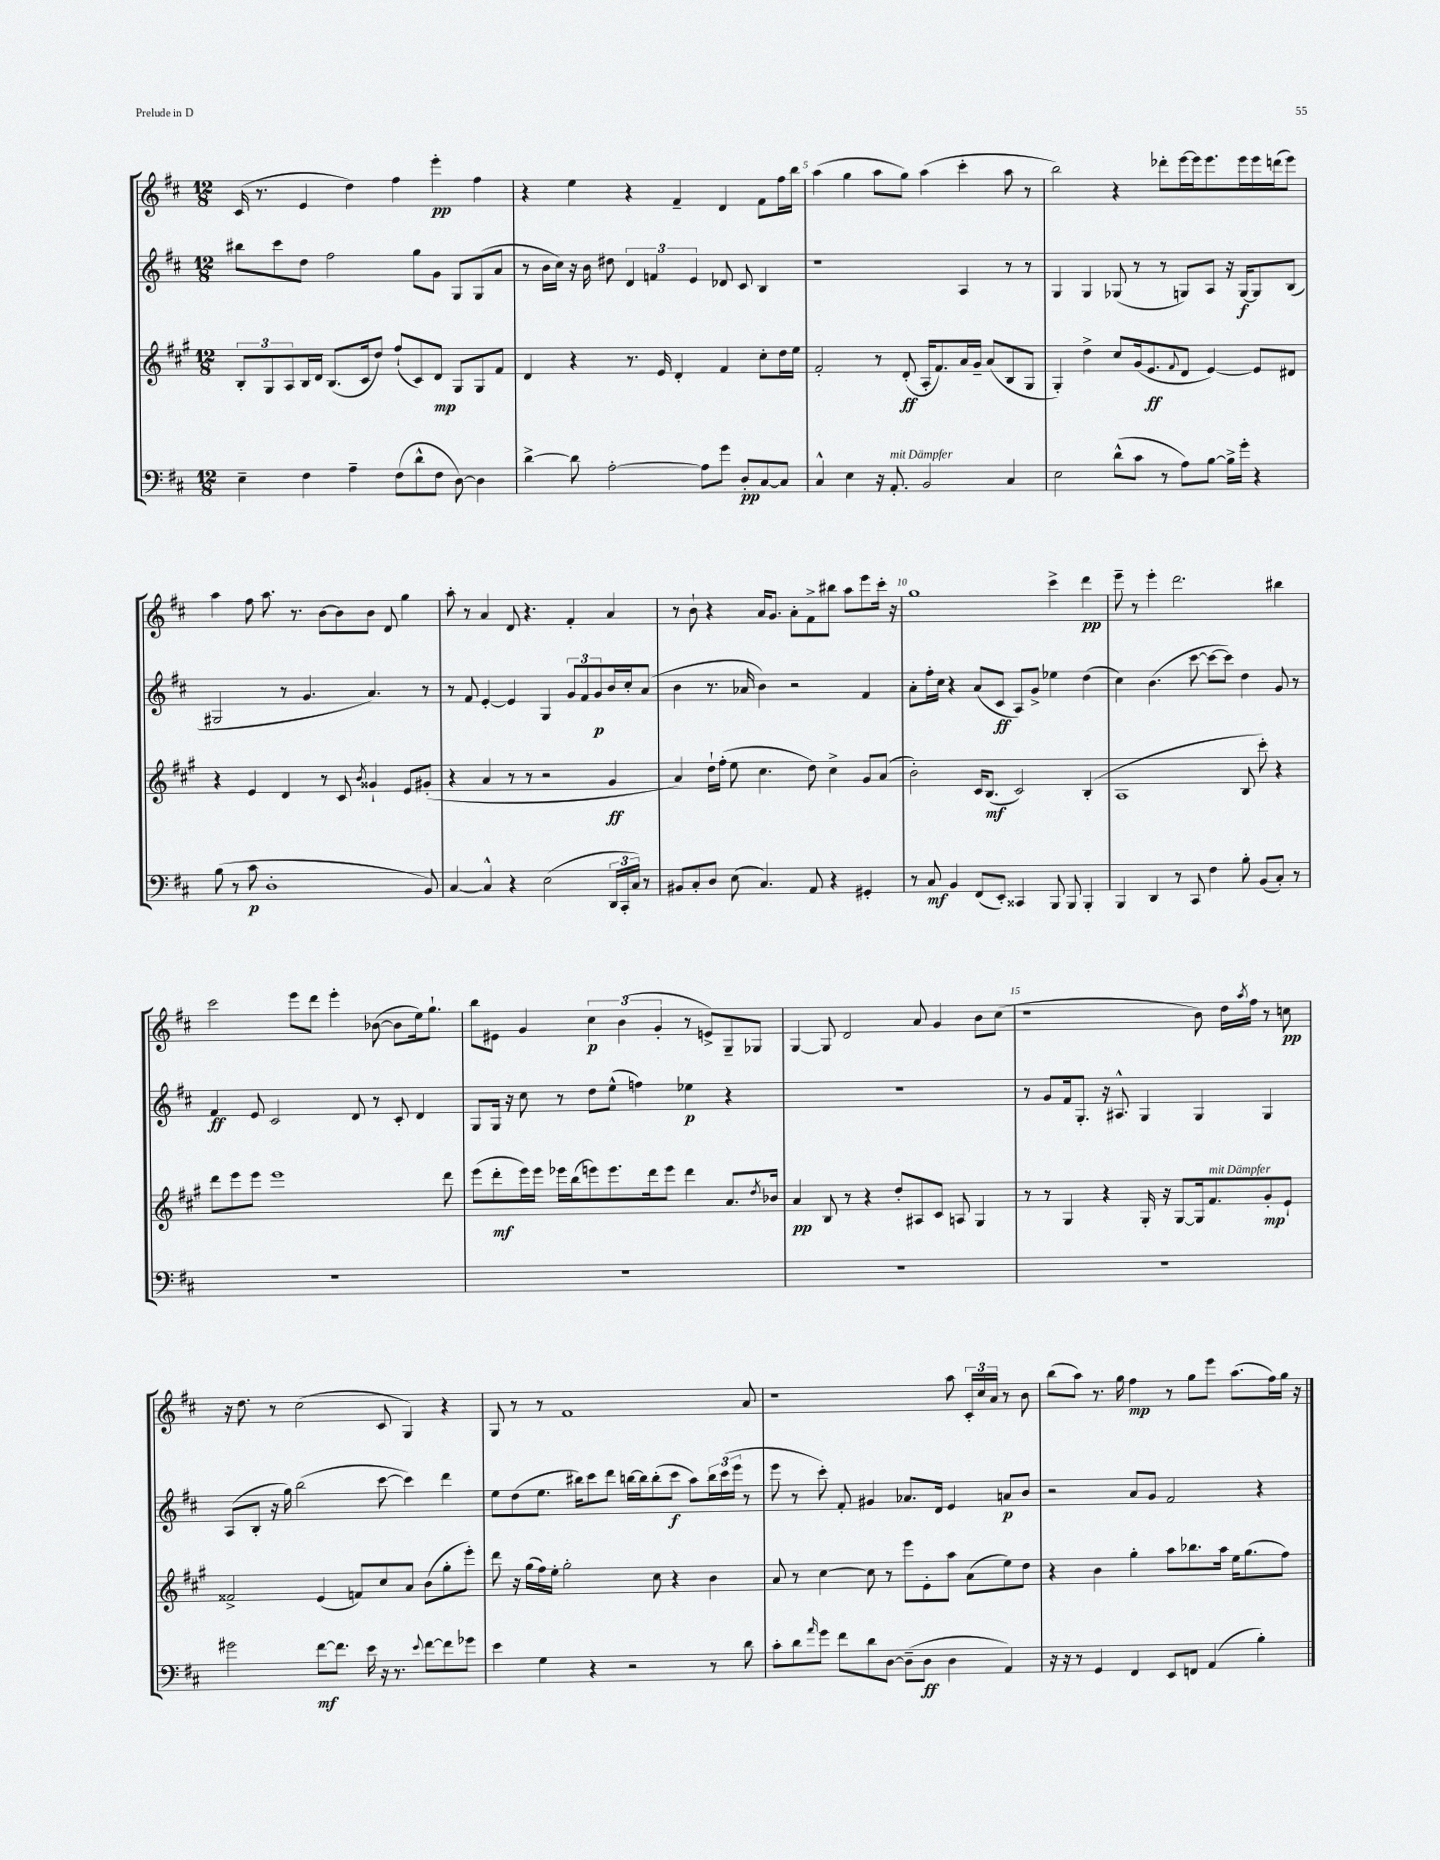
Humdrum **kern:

**kern	**kern	**kern	**kern
*staff4	*staff3	*staff2	*staff1
*clefF4	*clefG2	*clefG2	*clefG2
*k[f#c#]	*k[f#c#g#]	*k[f#c#]	*k[f#c#]
*M12/8	*M12/8	*M12/8	*M12/8
4E~	12B'	8bb#	(16c#
.	.	.	8.r
.	12G#	.	.
.	.	8ccc#	.
.	12A	.	.
4F#	16B	8dd	4e
.	16d	.	.
.	(8.B	2ff#	.
4A~	.	.	4dd)
.	16c#	.	.
.	8dd)	.	.
(8F#	(8ff#`	.	4ff#
8d^^	8c#)	8gg	.
8F#	8d	8g	4eee'
[8D)	8G#	8G	.
4D]	8G#	(8G	4ff#
.	8f#	8a	.
=	=	=	=
[4d^	4d	8r	4r
.	.	16b	.
.	.	16cc#)	.
8d]	4r	16r	4ee
.	.	16b	.
[2A'	.	8dd#	.
.	8.r	6d	4r
.	.	6f	.
.	16e	.	.
.	4d'	.	4f#~
.	.	6e	.
8A]	.	.	.
8g	4f#	8d-	4d
8D'	.	8c#	.
[8C#	8cc#'	4B	8f#
8C#]	16dd	.	16ff#
.	16ee	.	16bb
=	=	=	=
4C#^^	2f#'	1r	(4aa
4E	.	.	4gg
16r	8r	.	8aa
8.AA'	.	.	.
.	(8d'	.	8gg)
2BB	16A'	.	(4aa
.	8.f#)	.	.
.	16a	4A	4ccc#'
.	16g#~	.	.
.	(8a	.	.
4C#	8B	8r	8aa
.	8G#	8r	8r
=	=	=	=
2E	4G#')	4G	2bb)
.	4dd^	4G	.
(8d^^	8cc#	(8G-	4r
8c#	(16g#	8r	.
.	8.e	.	.
8r	.	8r	8ddd-'
.	8qqf#	.	.
8A)	8d	8G)	[16eee
.	.	.	16eee]
[8B	[4e)	8A	8.eee
16B^]	.	16r	.
16g'	.	[16G	16eee
4r	8e]	8G]	16eee
.	.	.	(16ddd
.	8d#	(8B	8eee)
=	=	=	=
(8B	4r	2G#	4aa
8r	.	.	.
8c#	4e	.	8ff#
1D'	.	.	8.aa
.	4d	8r	.
.	.	.	8.r
.	.	4.g	.
.	8r	.	[8b
.	8c#	.	8b]
.	8qb	.	.
.	4g##`	4.a)	8b
.	.	.	8d
.	8e	.	4gg
8BB)	(8g#'	8r	.
=	=	=	=
[4C#	4r	8r	8aa'
.	.	8f#	8r
4C#^^]	4a	[4e'	4a
4r	8r	4e]	8d
.	8r	.	4.r
(2E	2r	4G	.
.	.	12g	4f#'
.	.	12f#	.
.	.	12g	.
24DD	4g#	16b	4a
24CC#'	.	.	.
.	.	16cc#'	.
24C#)	.	.	.
8r	.	(8a	.
=	=	=	=
8BB#	4a)	4b	8r
8C#'	.	.	8b`
8D	16dd`	8.r	4r
.	(16ff#'	.	.
(8E	8ee	.	.
.	.	16a-	.
4.C#)	4.cc#	4b)	16a
.	.	.	8.g
.	.	2r	8a'
8AA	8dd)	.	8f#^
4r	4cc#^	.	8bb#
.	.	.	8aa
4GG#'	8g#	4f#	8eee
.	(8a	.	16ccc#'
.	.	.	16r
=	=	=	=
8r	2b')	8a'	1gg
8C#	.	16ff#'	.
.	.	16cc#	.
4BB	.	4r	.
(8FF#	16c#	(8a	.
.	(8.B	.	.
8EE')	.	8c#	.
4CC##	2c#)	8A)	.
.	.	8g^	.
8BBB	.	4ee-	4ccc#^
8BBB	.	.	.
4BBB'	(4B'	(4dd	4ddd
=	=	=	=
4BBB	1A	4cc#)	8eee~
.	.	.	8r
4DD	.	(4.b	4eee'
8r	.	.	2.ddd
8CC#	.	[8ccc#	.
4F#	.	8ccc#_	.
.	.	8ccc#])	.
8B'	8B	4dd	.
(8BB	8ccc#')	.	.
8C#')	4r	8g	4bb#
8r	.	8r	.
=	=	=	=
1.r	8ddd	4f#	2ccc#
.	8eee	.	.
.	8eee	8e	.
.	1eee	2c#	.
.	.	.	8eee
.	.	.	8ddd
.	.	.	4eee'
.	.	8d	.
.	.	8r	([8b-
.	.	8c#'	8b-]
.	.	4d	16ee)
.	.	.	8.gg`
.	8ddd	.	.
=	=	=	=
1.r	(8eee	8G	8bb
.	8ddd'	16G	8e#
.	.	16r	.
.	16eee)	8cc#	4g
.	16eee	.	.
.	16eee-	8r	.
.	(16bb	.	.
.	8eee)	8dd	6cc#
.	8.eee	(8ee^^	.
.	.	.	(6b
.	.	4ff)	.
.	16ddd	.	.
.	.	.	6g'
.	8eee	.	.
.	4ddd	4ee-	8r
.	.	.	8e^)
.	8.a	4r	8G~
.	.	.	8G-
.	8qdd	.	.
.	16b-	.	.
=	=	=	=
1.r	4a	1.r	[4G
.	8B	.	8G]
.	8r	.	2d
.	4r	.	.
.	8dd'	.	.
.	8A#	.	8a
.	8c#	.	4g
.	8A	.	.
.	4G#	.	8b
.	.	.	(8cc#
=	=	=	=
1.r	8r	8r	1r
.	8r	8g	.
.	4G#	16f#	.
.	.	8.G'	.
.	4r	16r	.
.	.	8.A#^^	.
.	16G#'	4G	.
.	16r	.	.
.	[8G#	.	.
.	16G#]	4G	8b)
.	8.f#	.	.
.	.	.	16dd
.	.	.	8qaa
.	.	.	16ff#
.	8g#'	4G	8r
.	8e`	.	8cc
=	=	=	=
2g#	2f##^	(8A	16r
.	.	.	8.dd
.	.	8B'	.
.	.	16r	8r
.	.	16gg)	.
.	.	(2bb	(2cc#
[8f#	(4e	.	.
8.f#]	.	.	.
.	8f)	.	.
16e	.	.	.
16r	8cc#	[8ccc#	8c#
8.r	.	.	.
.	8a	4ccc#])	4G)
8qqe	.	.	.
[8f#	(8b	.	.
8f#]	8gg#'	4ddd	4r
8g-	8eee')	.	.
=	=	=	=
4e	8ddd	8ee	8G
.	16r	(8dd	8r
.	(16gg#	.	.
4G	16ff#)	8.ee	8r
.	16ee'	.	.
.	2gg#'	.	1f#
.	.	16bb#)	.
4r	.	8ccc#	.
.	.	8ddd	.
2r	.	[16bb	.
.	.	16bb]	.
.	8cc#	(8bb'	.
.	4r	8ccc#	.
.	.	8aa)	.
8r	4b	24bb	.
.	.	(24ccc#	.
.	.	24eee	.
8d	.	8r	8a
=	=	=	=
8c#'	8a	8eee	1r
8d	8r	8r	.
16qqa	.	.	.
8g	[4cc#	8ccc#')	.
8f#	.	8f#'	.
8d	8cc#]	4g#	.
[8D	8r	.	.
(8D~]	8eee	8.a-	.
8D	8e'	.	.
.	.	16d	.
4D	8aa	4e	8aa
.	(8a	.	24c#'
.	.	.	24cc#
.	.	.	24a
4AA)	8ee)	8a	8r
.	8dd	8b	8b
=	=	=	=
16r	4r	2r	(8bb
16r	.	.	.
8r	.	.	8aa)
4GG	4b	.	8.r
.	.	.	16gg
4FF#	4gg#'	8a	4ff#
.	.	8g	.
8EE	8aa	2f#	8r
8FF	8.bb-	.	8gg
(4AA	.	.	8eee
.	16aa	.	.
.	16ee	.	(8.aa
.	(8.gg#	.	.
4B')	.	4r	.
.	.	.	16ff#)
.	8ff#)	.	16gg
.	.	.	16r
==	==	==	==
*-	*-	*-	*-
